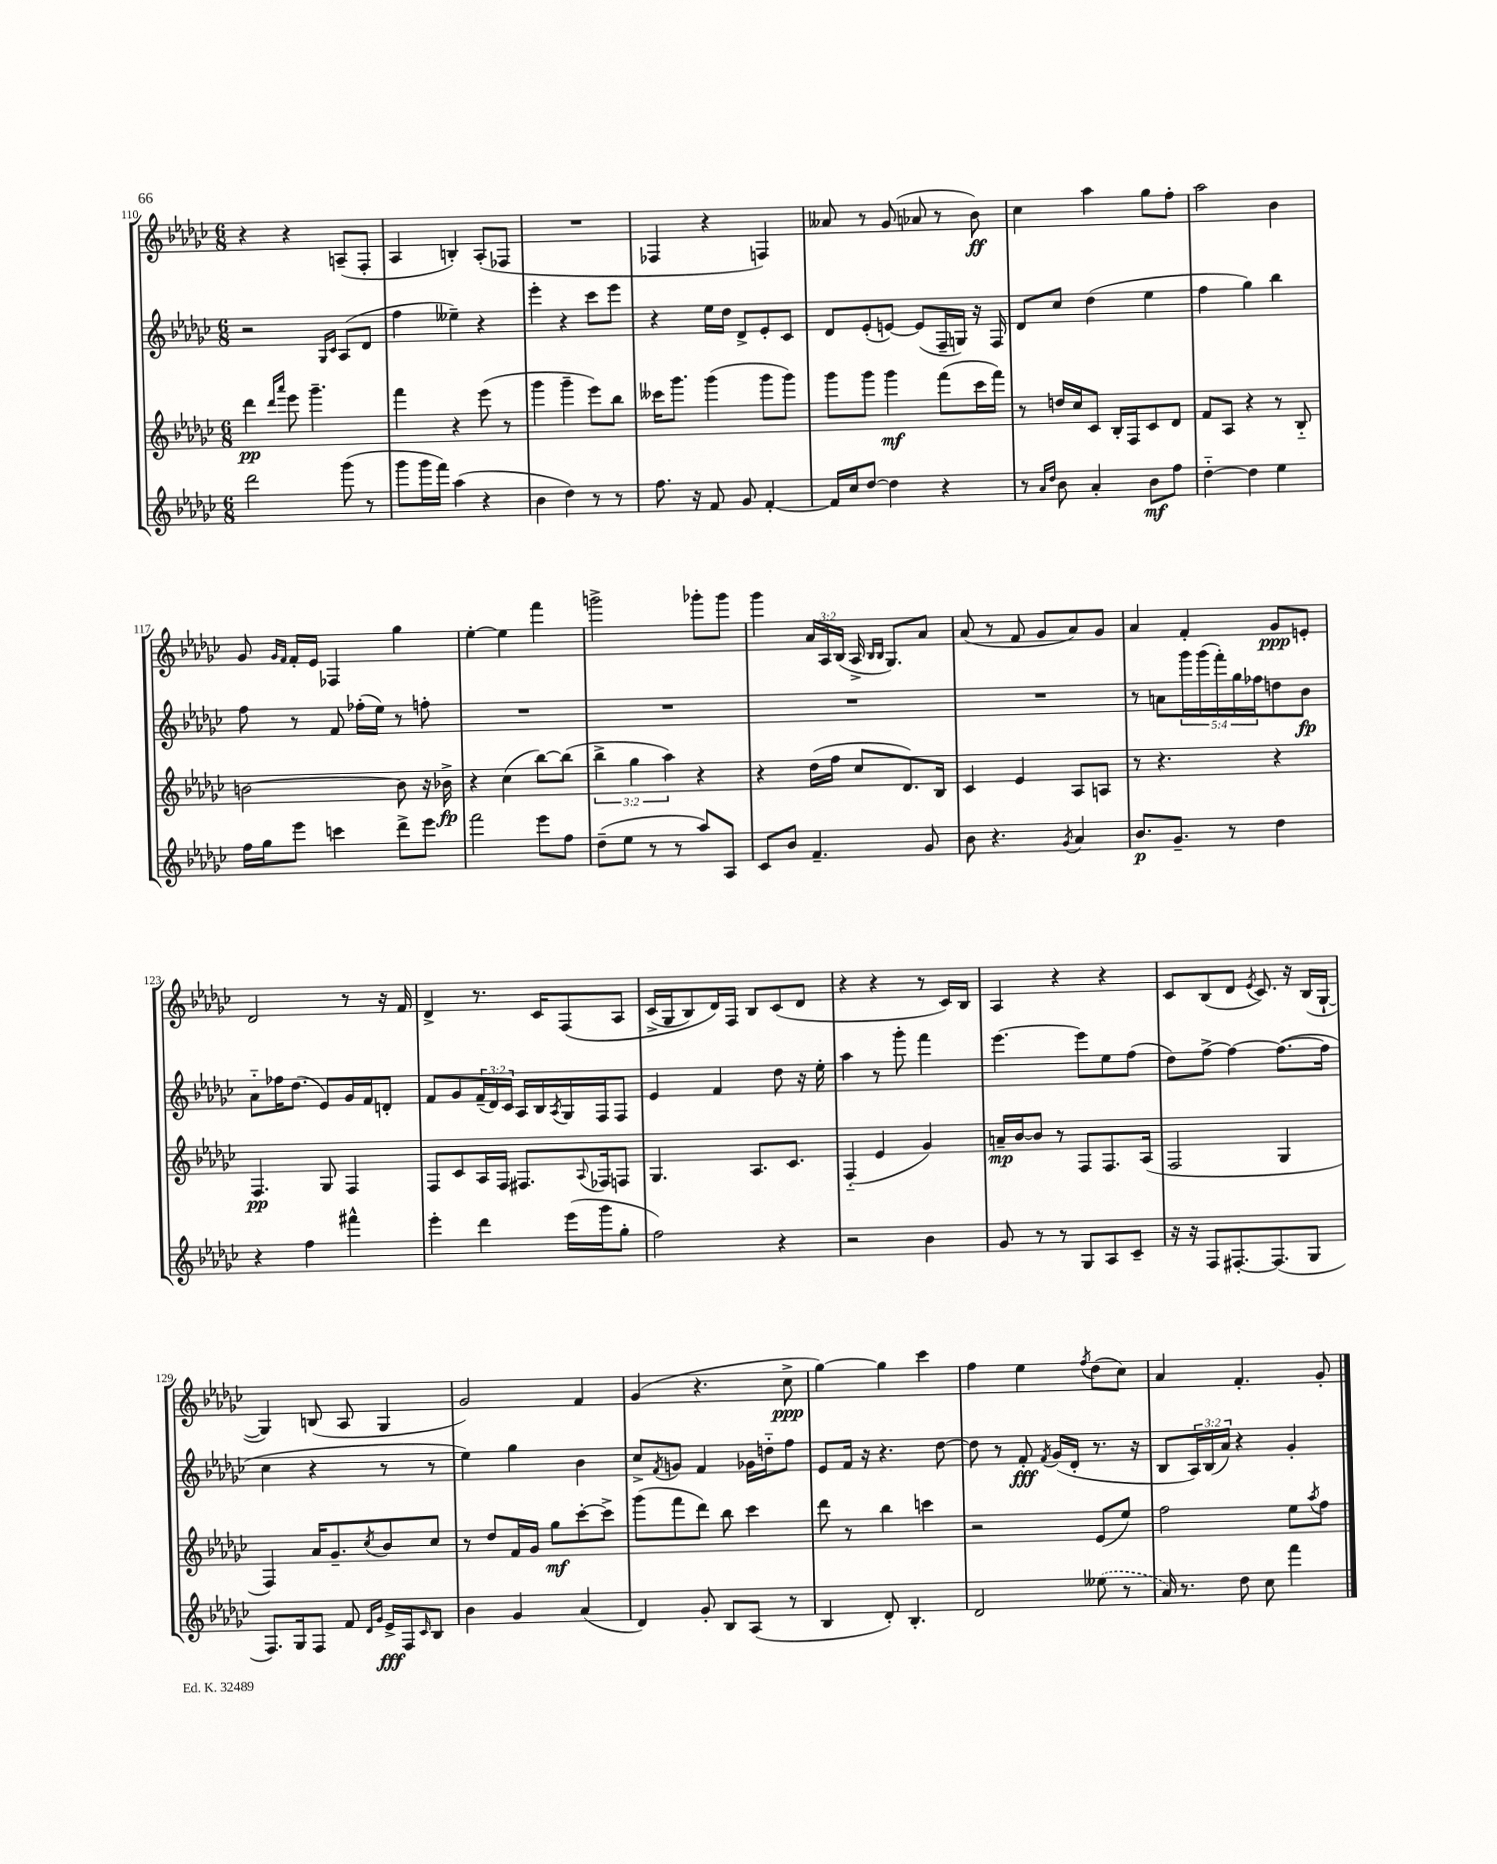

**kern	**dynam	**kern	**dynam	**kern	**dynam	**kern	**dynam
*part4	*part4	*part3	*part3	*part2	*part2	*part1	*part1
*staff4	*staff4	*staff3	*staff3	*staff2	*staff2	*staff1	*staff1
*clefG2	*	*clefG2	*	*clefG2	*	*clefG2	*
*k[b-e-a-d-g-c-]	*	*k[b-e-a-d-g-c-]	*	*k[b-e-a-d-g-c-]	*	*k[b-e-a-d-g-c-]	*
*M6/8	*	*M6/8	*	*M6/8	*	*M6/8	*
=110	=110	=110	=110	=110	=110	=110	=110
2ddd-\	.	4ddd-\	pp	2r	.	4r	.
.	.	16qqddd-/LL	.	.	.	.	.
.	.	16qqaaa-/JJ	.	.	.	.	.
.	.	8eee-\	.	.	.	4r	.
.	.	4.ggg-~\	.	.	.	.	.
.	.	.	.	16qqG-/LL	.	.	.
.	.	.	.	16qqc-/JJ	.	.	.
(8ggg-\	.	.	.	(8A-/L	.	(8An~/L	.
8r	.	.	.	8d-/J	.	8F'/J	.
=111	=111	=111	=111	=111	=111	=111	=111
8ggg-\L	.	4fff\	.	4ff\	.	4A-/	.
16ggg-\L	.	.	.	.	.	.	.
16fff\JJ)	.	.	.	.	.	.	.
(4aa-\	.	4r	.	4ee--X~\)	.	4Bn'/)	.
4r	.	(8eee-\	.	4r	.	(8A-'/L	.
.	.	8r	.	.	.	8F-X/J	.
=112	=112	=112	=112	=112	=112	=112	=112
4b-\	.	4ggg-\	.	4eee-'\	.	2.r	.
4dd-\)	.	4ggg-~\	.	4r	.	.	.
8r	.	8eee-\L)	.	8ccc-\L	.	.	.
8r	.	8bb-\J	.	8eee-\J	.	.	.
=113	=113	=113	=113	=113	=113	=113	=113
8.ff\	.	16ccc--X\KL	.	4r	.	4F-X/	.
.	.	8.ggg-\J	.	.	.	.	.
16r	.	.	.	.	.	.	.
8f/	.	(4ggg-\	.	16ee-\LL	.	4r	.
.	.	.	.	16dd-\JJ	.	.	.
8g-/	.	.	.	8d-^/L	.	.	.
[4f'/	.	8ggg-\L	.	8e-'/	.	4Fn/)	.
.	.	8ggg-\J)	.	8c-/J	.	.	.
=114	=114	=114	=114	=114	=114	=114	=114
16f/LL]	.	8ggg-\L	.	8d-/L	.	8a--X/	.
16cc-/J	.	.	.	.	.	.	.
[8dd-/J	.	8ggg-\J	.	(8e-'/	.	8r	.
4dd-\]	.	4ggg-\	mf	[8en/J)	.	(8g-/	.
.	.	.	.	(8e/L]	.	8a-X/	.
4r	.	(8fff\L	.	16F~/L	.	8r	.
.	.	.	.	16Gn/JJ)	.	.	.
.	.	16ccc-\L	.	16r	.	8b-\)	ff
.	.	16fff\JJ)	.	16F/	.	.	.
=115	=115	=115	=115	=115	=115	=115	=115
8r	.	8r	.	8d-/L	.	4cc-\	.
16qqa-/LL	.	.	.	.	.	.	.
16qqdd-/JJ	.	.	.	.	.	.	.
8b-\	.	16ddn/LL	.	8cc-/J	.	.	.
.	.	16cc-/J	.	.	.	.	.
4a-'/	.	8c-/J	.	(4dd-\	.	4aa-\	.
.	.	16B-'/LL	.	.	.	.	.
.	.	16F/J	.	.	.	.	.
8b-\L	mf	8c-/	.	4ee-\	.	8gg-\L	.
8ff\J	.	8d-/J	.	.	.	8ff'\J	.
=116	=116	=116	=116	=116	=116	=116	=116
[4dd-\	.	8f/L	.	4ff\	.	2aa-\	.
.	.	8A-/J	.	.	.	.	.
4dd-\]	.	4r	.	4gg-\)	.	.	.
4ee-\	.	8r	.	4bb-\	.	4b-\	.
.	.	8B-/	.	.	.	.	.
!!LO:LB:g=z
=117	=117	=117	=117	=117	=117	=117	=117
16ff\LL	.	[2bn\	.	8ff\	.	8g-/	.
16gg-\J	.	.	.	.	.	.	.
.	.	.	.	.	.	16qqg-/LL	.
.	.	.	.	.	.	16qqf/JJ	.
8eee-\J	.	.	.	8r	.	16f'/LL	.
.	.	.	.	.	.	16e-/JJ	.
4cccn\	.	.	.	8f/	.	4F-X/	.
.	.	.	.	(16ff-X'\LL	.	.	.
.	.	.	.	16ee-\JJ)	.	.	.
8ddd-^\L	.	8b\]	.	8r	.	4gg-\	.
8eee-\J	.	16r	.	8ffn'\	.	.	.
.	.	16b-X^\	fp	.	.	.	.
=118	=118	=118	=118	=118	=118	=118	=118
2fff\	.	4r	.	2.r	.	[4ee-'\	.
.	.	(4cc-\	.	.	.	4ee-\]	.
8eee-\L	.	[8bb-\L)	.	.	.	4fff\	.
8ff\J	.	(8bb-\J]	.	.	.	.	.
=119	=119	=119	=119	=119	=119	=119	=119
(8dd-~\L	.	6bb-^\	.	2.r	.	2gggn^\	.
8ee-\J	.	.	.	.	.	.	.
.	.	6gg-\	.	.	.	.	.
8r	.	.	.	.	.	.	.
.	.	6aa-\)	.	.	.	.	.
8r	.	.	.	.	.	.	.
8aa-/L)	.	4r	.	.	.	8ggg-X'\L	.
8A-/J	.	.	.	.	.	8ggg-\J	.
=120	=120	=120	=120	=120	=120	=120	=120
8c-/L	.	4r	.	2.r	.	4ggg-\	.
8b-/J	.	.	.	.	.	.	.
4.f~/	.	(16dd-\LL	.	.	.	24a-/LL	.
.	.	.	.	.	.	24A-/	.
.	.	16ff\JJ	.	.	.	.	.
.	.	.	.	.	.	(24B-/JJ	.
.	.	8cc-/L	.	.	.	16A-^/	.
.	.	.	.	.	.	16qqB-/LL	.
.	.	.	.	.	.	16qqB-/JJ	.
.	.	.	.	.	.	8.G-/L)	.
.	.	8.d-/)	.	.	.	.	.
8g-/	.	.	.	.	.	8a-/J	.
.	.	16B-/Jk	.	.	.	.	.
=121	=121	=121	=121	=121	=121	=121	=121
8b-\	.	4c-/	.	2.r	.	(8a-/	.
4.r	.	.	.	.	.	8r	.
.	.	4e-/	.	.	.	8f/	.
.	.	.	.	.	.	8g-/L	.
8qg-/	.	.	.	.	.	.	.
4a-/	.	8A-/L	.	.	.	8a-/)	.
.	.	8An/J	.	.	.	8g-/J	.
=122	=122	=122	=122	=122	=122	=122	=122
8.b-/L	p	8r	.	8r	.	4a-/	.
.	.	4.r	.	8an\L	.	.	.
8.g-~/J	.	.	.	.	.	.	.
.	.	.	.	20ggg-\L	.	4f'/	.
.	.	.	.	(20ggg-\	.	.	.
.	.	.	.	20fff'\)	.	.	.
8r	.	.	.	.	.	.	.
.	.	.	.	20gg-\	.	.	.
.	.	.	.	20ff-X\J	.	.	.
4dd-\	.	4r	.	8ddn\	.	8g-/L	ppp
.	.	.	.	8b-\J	fp	8en'/J	.
!!LO:LB:g=z
=123	=123	=123	=123	=123	=123	=123	=123
4r	.	4.F/	pp	8a-\L	.	2d-/	.
.	.	.	.	16ff-X\K	.	.	.
.	.	.	.	(8.dd-\J	.	.	.
4ff\	.	.	.	.	.	.	.
.	.	8G-/	.	8e-/L)	.	.	.
4fff#X^^\	.	4F/	.	16g-/L	.	8r	.
.	.	.	.	16f/J	.	.	.
.	.	.	.	8dn'/J	.	16r	.
.	.	.	.	.	.	16f/	.
=124	=124	=124	=124	=124	=124	=124	=124
4eee-'\	.	8F/L	.	8f/L	.	4d-^/	.
.	.	8c-/	.	8g-/	.	.	.
4ddd-\	.	16A-/L	.	(24f~/L	.	8.r	.
.	.	.	.	24d-/)	.	.	.
.	.	16F/JJ	.	.	.	.	.
.	.	.	.	24c-/JJ	.	.	.
.	.	8.F#X/L	.	16A-/LL	.	.	.
.	.	.	.	16B-/	.	16c-/KL	.
.	.	.	.	8qA-/	.	.	.
(16eee-\LL	.	.	.	16G-/	.	(8F/	.
.	.	8qqA-/	.	.	.	.	.
16ggg-\J	.	16F-X/k	.	16F/J	.	.	.
8gg-'\J	.	8Fn/J	.	8F/J	.	8A-/J	.
=125	=125	=125	=125	=125	=125	=125	=125
2ff\)	.	4.G-/	.	4e-/	.	(16c-^/LL	.
.	.	.	.	.	.	16G-/J	.
.	.	.	.	.	.	8B-/)	.
.	.	.	.	4f/	.	16d-/L)	.
.	.	.	.	.	.	16F/JJ	.
.	.	8.A-/L	.	.	.	8B-/L	.
4r	.	.	.	8dd-\	.	(8c-/	.
.	.	8.c-/J	.	.	.	.	.
.	.	.	.	16r	.	8d-/J	.
.	.	.	.	16ee-'\	.	.	.
=126	=126	=126	=126	=126	=126	=126	=126
2r	.	(4F/	.	4aa-\	.	4r	.
.	.	4e-/	.	8r	.	4r	.
.	.	.	.	8ggg-'\	.	.	.
4b-\	.	4g-/)	.	4fff\	.	8r	.
.	.	.	.	.	.	16c-/LL)	.
.	.	.	.	.	.	16B-/JJ	.
=127	=127	=127	=127	=127	=127	=127	=127
8g-/	.	16an~/LL	mp	[4.eee-\	.	4A-/	.
.	.	[16b-/J	.	.	.	.	.
8r	.	8b-/J]	.	.	.	.	.
8r	.	8r	.	.	.	4r	.
8G-/L	.	8F/L	.	8eee-\L]	.	.	.
8A-/	.	8.F/	.	8ee-\	.	4r	.
8c-~/J	.	.	.	(8ff\J	.	.	.
.	.	(16A-/Jk	.	.	.	.	.
=128	=128	=128	=128	=128	=128	=128	=128
16r	.	2F/	.	8dd-\L)	.	8c-/L	.
16r	.	.	.	.	.	.	.
8F/L	.	.	.	[8ff^\J	.	(8B-/	.
[8.F#X'/	.	.	.	4ff\_	.	8d-/J	.
.	.	.	.	.	.	8qe-/	.
.	.	.	.	.	.	8.c-/)	.
(8.F#/]	.	.	.	.	.	.	.
.	.	4G-/	.	(8.ff\L_	.	.	.
.	.	.	.	.	.	16r	.
8G-/J	.	.	.	.	.	(16B-/LL	.
.	.	.	.	16ff\Jk]	.	[16G-`/JJ	.
!!LO:LB:g=z
=129	=129	=129	=129	=129	=129	=129	=129
8.F/L)	.	4F/)	.	4cc-\	.	4G-/])	.
16G-/k	.	.	.	.	.	.	.
8F/J	.	16a-/KL	.	4r	.	(8Bn/	.
.	.	8.g-~/	.	.	.	.	.
8f/	.	.	.	.	.	8A-/	.
16qqd-/LL	.	.	.	.	.	.	.
16qqg-/JJ	.	8qcc-/	.	.	.	.	.
16e-^/LL	fff	8b-/	.	8r	.	4G-/	.
16F/J	.	.	.	.	.	.	.
16qqc-/	.	.	.	.	.	.	.
8B-/J	.	8cc-/J	.	8r	.	.	.
=130	=130	=130	=130	=130	=130	=130	=130
4b-\	.	8r	.	4ee-\)	.	2g-/)	.
.	.	8dd-/L	.	.	.	.	.
4g-/	.	16f/L	.	4gg-\	.	.	.
.	.	16g-/JJ	.	.	.	.	.
.	.	8gg-\L	mf	.	.	.	.
(4a-/	.	[8ccc-'\	.	4b-\	.	4f/	.
.	.	8ccc-^\J]	.	.	.	.	.
=131	=131	=131	=131	=131	=131	=131	=131
4d-/)	.	(8ggg-\L	.	8cc-^/L	.	(4g-/	.
.	.	.	.	8qf/	.	.	.
.	.	8fff\	.	8gn/J	.	.	.
8g-'/	.	8ddd-\J)	.	4f/	.	4.r	.
8B-/L	.	8bb-\	.	.	.	.	.
(8A-/J	.	4ccc-\	.	16g-X\LL	.	.	.
.	.	.	.	16ddn\J	.	.	.
8r	.	.	.	8ff\J	.	8cc-^\	ppp
=132	=132	=132	=132	=132	=132	=132	=132
4B-/	.	8ddd-\	.	8e-/L	.	[4gg-\)	.
.	.	8r	.	16f/Jk	.	.	.
.	.	.	.	16r	.	.	.
8d-'/)	.	4bb-\	.	4.r	.	4gg-\]	.
4.B-'/	.	.	.	.	.	.	.
.	.	4cccn\	.	.	.	4ccc-\	.
.	.	.	.	[8dd-\	.	.	.
=133	=133	=133	=133	=133	=133	=133	=133
2d-/	.	2r	.	8dd-\]	.	4ff\	.
.	.	.	.	8r	.	.	.
.	.	.	.	8f'/	fff	4ee-\	.
.	.	.	.	8qf/	.	.	.
.	.	.	.	(16g-/LL	.	.	.
.	.	.	.	16d-'/JJ	.	.	.
.	.	.	.	.	.	8qff/	.
(8ee--X\	.	(8e-/L	.	8.r	.	(8dd-\L	.
8r	.	8ee-/J)	.	.	.	8cc-\J)	.
.	.	.	.	16r	.	.	.
=134	=134	=134	=134	=134	=134	=134	=134
16a-/)	.	2ff\	.	8B-/L	.	4a-/	.
8.r	.	.	.	.	.	.	.
.	.	.	.	24A-/L)	.	.	.
.	.	.	.	(24B-/	.	.	.
.	.	.	.	24a-/JJ)	.	.	.
8dd-\	.	.	.	4r	.	4.f'/	.
8cc-\	.	.	.	.	.	.	.
4fff\	.	8ee-\L	.	4g-'/	.	.	.
.	.	8qaa-/	.	.	.	.	.
.	.	8ff\J	.	.	.	8g-'/	.
==	==	==	==	==	==	==	==
*-	*-	*-	*-	*-	*-	*-	*-
